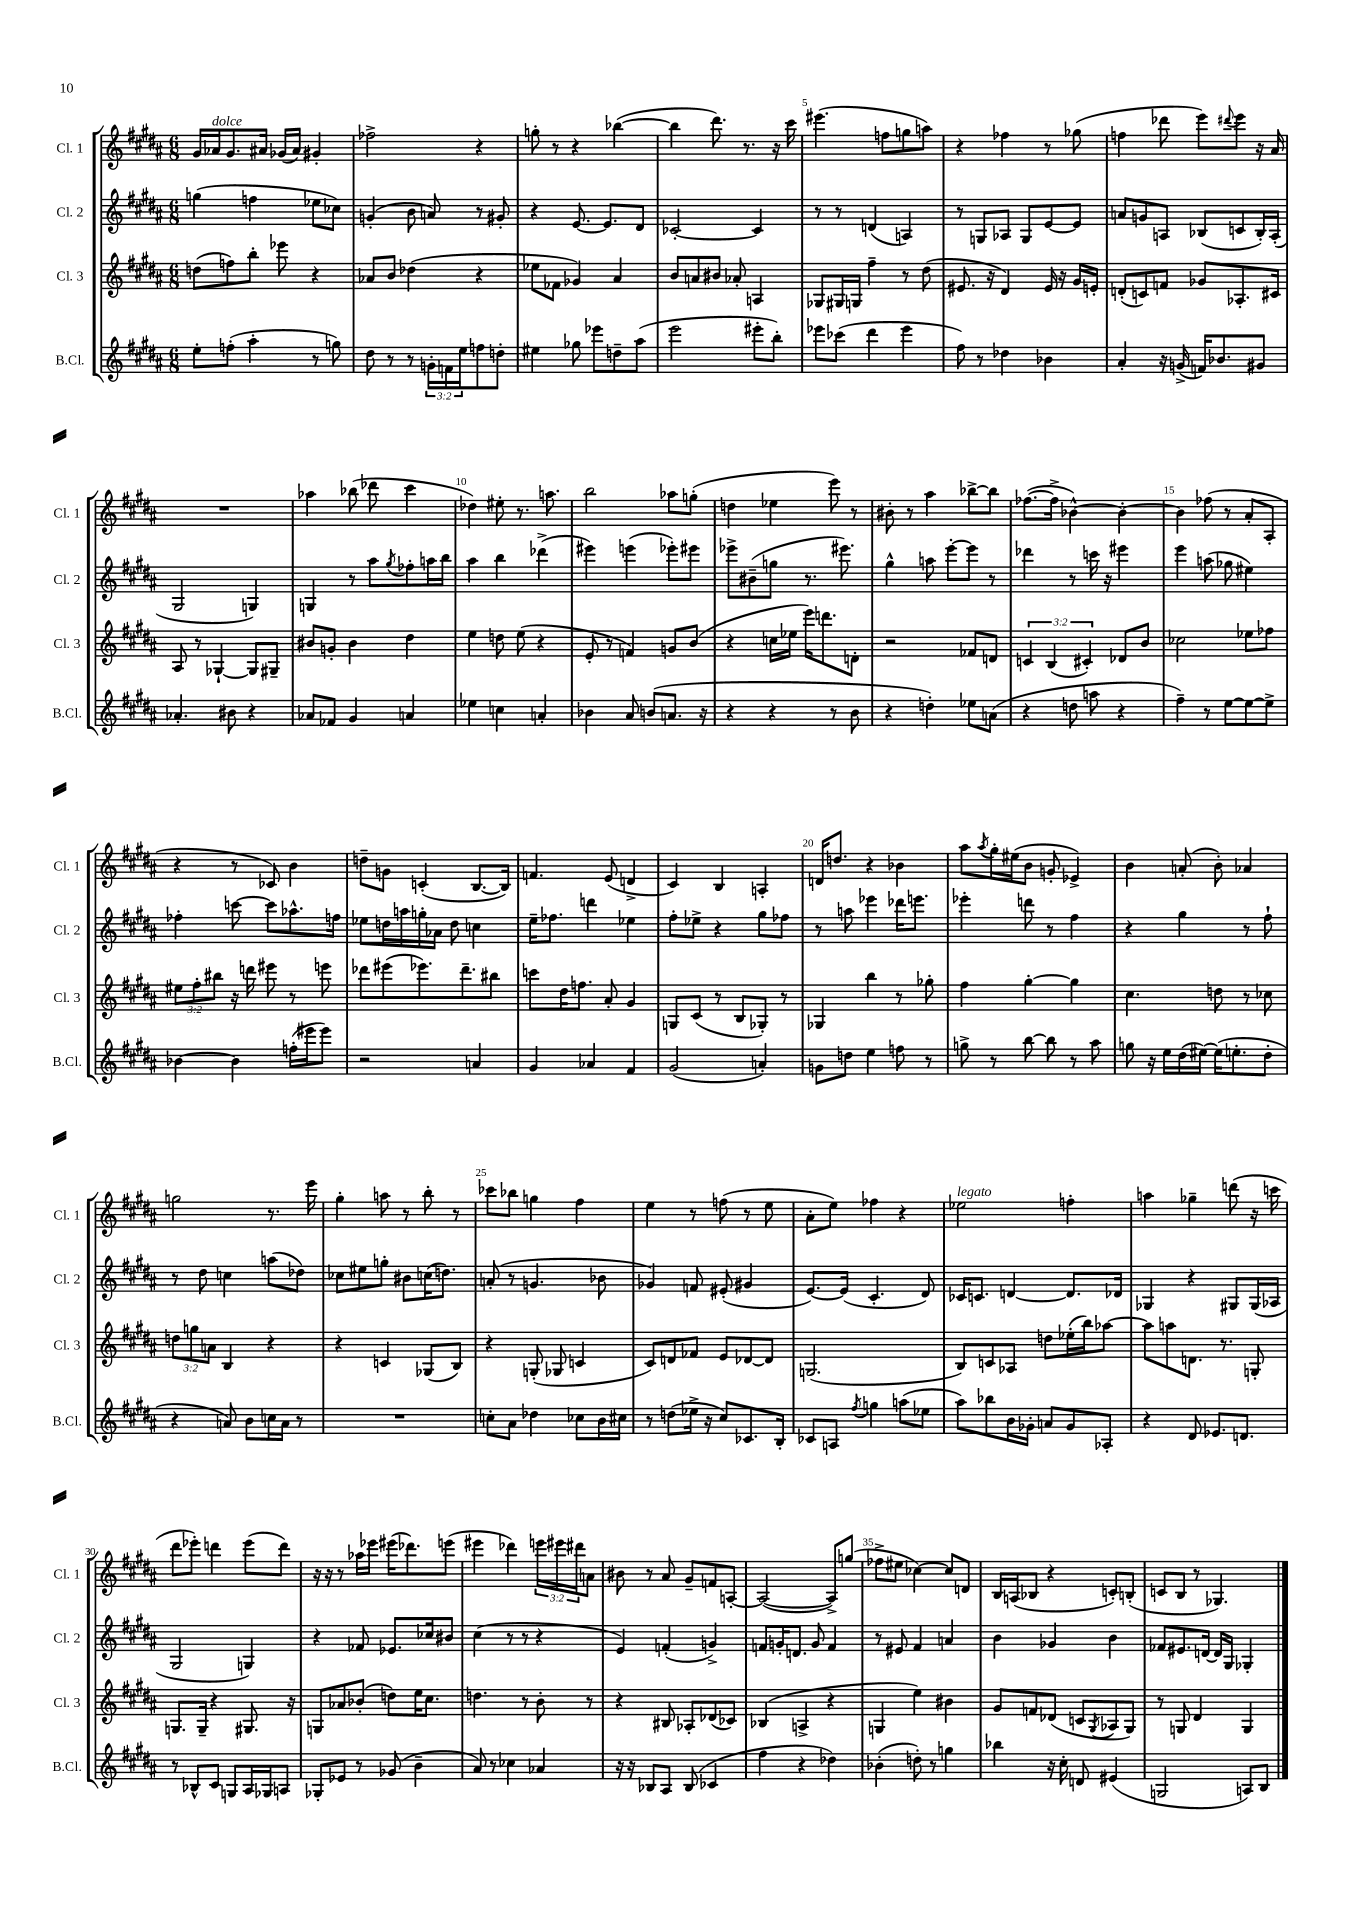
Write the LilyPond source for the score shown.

<<
\new StaffGroup <<
\new Staff = "s0" \with { instrumentName = "Cl. 1" shortInstrumentName = "Cl. 1" } {
    \clef treble \key b \major \numericTimeSignature \time 6/8 \override Staff.TupletNumber.text = #tuplet-number::calc-fraction-text
    gis'16 aes'16^\markup { \italic "dolce" } gis'8. ais'16 ges'16( ais'16) gis'4-. |
    fes''2-> r4 |
    g''8-. r8 r4 bes''4~( |
    bes''4 dis'''8.) r8. r16 cis'''16 |
    eis'''4.( f''8 g''8 a''8) |
    r4 fes''4 r8 ges''8( |
    f''4 des'''8 e'''8) \appoggiatura { dis'''8 } e'''8 r16 ais'16 |
    R2. |
    aes''4 bes''8( des'''8 cis'''4 |
    des''4) eis''8-. r8. a''8. |
    b''2 aes''8 g''8-.( |
    d''4 ees''4 e'''8) r8 |
    bis'8-. r8 ais''4 bes''8~-> bes''8 |
    fes''8.~( fes''16-> bes'4~-^) bes'4~-. |
    bes'4 fes''8( r8 ais'8-. ais8-. |
    r4 r8 ces'8) b'4 |
    d''8-- g'8 c'4-.( b8.~ b16) |
    f'4. e'8( d'4-> |
    cis'4) b4 a4-. |
    d'16 d''8. r4 bes'4 |
    ais''8 \acciaccatura { ais''8 } gis''16-. eis''16( b'8 g'8-. ees'4->) |
    b'4 a'8-.( b'8-.) aes'4 |
    g''2 r8. e'''16 |
    gis''4-. a''8 r8 b''8-. r8 |
    ces'''8 bes''8 g''4 fis''4 |
    e''4 r8 f''8( r8 e''8 |
    ais'8-. e''8) fes''4 r4 |
    ees''2^\markup { \italic "legato" } f''4-. |
    a''4 ges''4-- d'''8( r16 c'''16 |
    dis'''8 ees'''8-.) d'''4 ees'''8( d'''8) |
    r16 r16 r8 aes''16 ees'''16 eis'''16( des'''8.) e'''8( |
    eis'''4 des'''4) \tuplet 3/2 { e'''16 eis'''16 dis'''16 } a'8 |
    bis'8 r8 ais'8 gis'8-- f'8 a8~-. |
    a2~( a8->) g''8( |
    fes''8-> eis''8 ces''4~) ces''8 d'8 |
    b16 a16( bes8 r4 c'8-.) b8-.( |
    c'8 b8 r8 ges4.) \bar "|." |
}
\new Staff = "s1" \with { instrumentName = "Cl. 2" shortInstrumentName = "Cl. 2" } {
    \clef treble \key b \major \numericTimeSignature \time 6/8
    g''4( f''4 ees''8 ces''8) |
    g'4-.( b'8 a'8) r8 gis'8-. |
    r4 e'8.~ e'8. dis'8 |
    ces'2~-. ces'4 |
    r8 r8 d'4( a4) |
    r8 g8 aes8 g8 e'8~ e'8 |
    a'8 g'8 a8 bes8( c'8 bes16-.) a16-.( |
    gis2 g4) |
    g4 r8 ais''8 \acciaccatura { gis''8 } fes''8-. a''16 b''16 |
    ais''4 b''4 des'''4->( |
    eis'''4) e'''4( ees'''8-.) eis'''8 |
    ees'''8-> bis'8--( g''8 r8. eis'''8.) |
    gis''4-^ a''8 e'''8~-. e'''8 r8 |
    des'''4 r8 c'''16 r16 eis'''4 |
    e'''4 a''8( ges''8 eis''4) |
    fes''4-. c'''8~ c'''8 aes''8.-^ f''16 |
    ees''8 d''16 a''16 g''16-. aes'16 d''8 c''4 |
    e''16-- fes''8. d'''4 ees''4 |
    fis''8-. ees''8-> r4 gis''8 fes''8 |
    r8 a''8 ees'''4 des'''16 e'''8. |
    ees'''4-. d'''8 r8 fis''4 |
    r4 gis''4 r8 fis''8-! |
    r8 dis''8 c''4 a''8( des''8) |
    ces''8 eis''8 g''8-. bis'8 c''16( d''8.) |
    a'8-.( r8 g'4. bes'8 |
    ges'4) f'8 eis'8-.( gis'4 |
    e'8.~) e'16( cis'4.-. dis'8) |
    ces'16 c'8. d'4~ d'8. des'16 |
    ges4 r4 gis8 gis16( aes16 |
    gis2 g4) |
    r4 fes'8 ees'8. ces''16 bis'8 |
    cis''4( r8 r8 r4 |
    e'4) f'4-.( g'4->) |
    f'8 g'16-. d'8. g'8 f'4 |
    r8 eis'8 fis'4 a'4 |
    b'4 ges'4 b'4 |
    fes'8 eis'8. d'16~ d'16 gis16 ges4-. \bar "|." |
}
\new Staff = "s2" \with { instrumentName = "Cl. 3" shortInstrumentName = "Cl. 3" } {
    \clef treble \key b \major \numericTimeSignature \time 6/8 \override Staff.TupletNumber.text = #tuplet-number::calc-fraction-text
    d''8( f''8) b''8-. ees'''8 r4 |
    aes'8 b'8 des''4( r4 |
    ees''8 fes'8 ges'4) ais'4 |
    b'8 a'8 bis'8 aes'8-. a4 |
    ges8 gis16 g16 fis''4-- r8 dis''8( |
    eis'8. r16 dis'4) eis'16 r16 gis'16 e'16-. |
    d'8-.( c'8) f'8 ges'8 aes8.-. cis'16 |
    ais8 r8 ges4~-! ges8 gis8-- |
    bis'8 g'8-. bis'4 dis''4 |
    e''4 d''8 e''8( r4 |
    e'8-. r8 f'4) g'8 b'8( |
    r4 c''16 ees''16 e'''16) d'''8. d'8-. |
    r2 fes'8 d'8 |
    \tuplet 3/2 { c'4 b4( cis'4-.) } des'8 b'8 |
    ces''2 ees''8 fes''8 |
    \tuplet 3/2 { eis''8 fis''8-. bis''8 } r16 d'''16 eis'''8 r8 e'''8 |
    des'''8 eis'''8( ees'''8.) des'''8.-- bis''8 |
    c'''8 dis''16 f''8. ais'8-. gis'4 |
    g8 cis'8( r8 b8 ges8-.) r8 |
    ges4 b''4 r8 ges''8-. |
    fis''4 gis''4~-. gis''4 |
    cis''4. d''8 r8 ces''8 |
    \tuplet 3/2 { d''8 g''8 a'8 } b4 r4 |
    r4 c'4 ges8( b8) |
    r4 g8-.( ges8 c'4 |
    cis'8) d'8 fes'8 e'8 des'8~ des'8 |
    g2.( |
    b8) c'8 aes8 d''8 ees''16-.( b''16) aes''8~ |
    aes''8 a''8 d'8. r8. g8-. |
    g8. g16-- r4 gis8. r16 |
    g8 aes'8 bes'8-.( d''8) e''16 cis''8. |
    d''4. r8 b'8-. r8 |
    r4 bis8 aes8-. des'8( ces'8) |
    bes4( a4-> r4 |
    g4 e''4) bis'4 |
    gis'8 f'8 des'8( c'8 \acciaccatura { gis8 } aes8 gis8) |
    r8 g8 dis'4 g4 \bar "|." |
}
\new Staff = "s3" \with { instrumentName = "B.Cl." shortInstrumentName = "B.Cl." } {
    \clef treble \key b \major \numericTimeSignature \time 6/8 \override Staff.TupletNumber.text = #tuplet-number::calc-fraction-text
    e''8-. f''8-.( ais''4-. r8 g''8) |
    dis''8 r8 r8 \tuplet 3/2 { g'16-. f'16 e''16 } f''8 d''8-. |
    eis''4 ges''8 ees'''8 d''8-- ais''8( |
    e'''2 eis'''8-. b''8-.) |
    ees'''8 ces'''8( dis'''4 ees'''4 |
    fis''8) r8 des''4 bes'4 |
    ais'4-. r16 g'16->( f'16) bes'8. gis'8 |
    aes'4.-. bis'8 r4 |
    aes'8 fes'8 gis'4 a'4 |
    ees''4 c''4 a'4-. |
    bes'4 ais'8 b'8( a'8. r16 |
    r4 r4 r8 b'8 |
    r4 d''4-.) ees''8 a'8( |
    r4 d''8 a''8 r4 |
    fis''4--) r8 e''8~ e''8~ e''8-> |
    bes'4~ bes'4 f''16-.( eis'''16 eis'''8) |
    r2 a'4 |
    gis'4 aes'4 fis'4 |
    gis'2( a'4-.) |
    g'8 d''8 e''4 f''8 r8 |
    g''8-> r8 b''8~ b''8 r8 ais''8 |
    g''8 r16 e''16 dis''16( eis''16~) eis''16( e''8.-. dis''8-. |
    r4 a'8) b'8 c''16 a'16 r8 |
    R2. |
    c''8-. ais'8 des''4 ces''8 b'16 cis''16 |
    r8 d''8( ees''16-> r16 cis''8) ces'8. b16-. |
    ces'8 a8 \acciaccatura { fis''8 } g''4 a''8( ees''8 |
    ais''8) bes''8 b'16 ges'16-. a'8 ges'8 aes8-. |
    r4 dis'8 ees'8. d'8. |
    r8 bes8-^ cis'8 g8 ais16 ges16 a8 |
    ges8-. ees'8 r8 ges'8( b'4-- |
    ais'8) r8 ces''4 aes'4 |
    r16 r16 bes8 ais8 bes8( ces'4 |
    fis''4 r4 des''4) |
    bes'4-.( d''8-.) r8 g''4 |
    bes''4 r16 cis''16-. d'8 eis'4( |
    g2 a8) b8 \bar "|." |
}
>>
>>
\layout { \context { \Score \override BarNumber.break-visibility = ##(#f #t #t) barNumberVisibility = #(every-nth-bar-number-visible 5) } }
